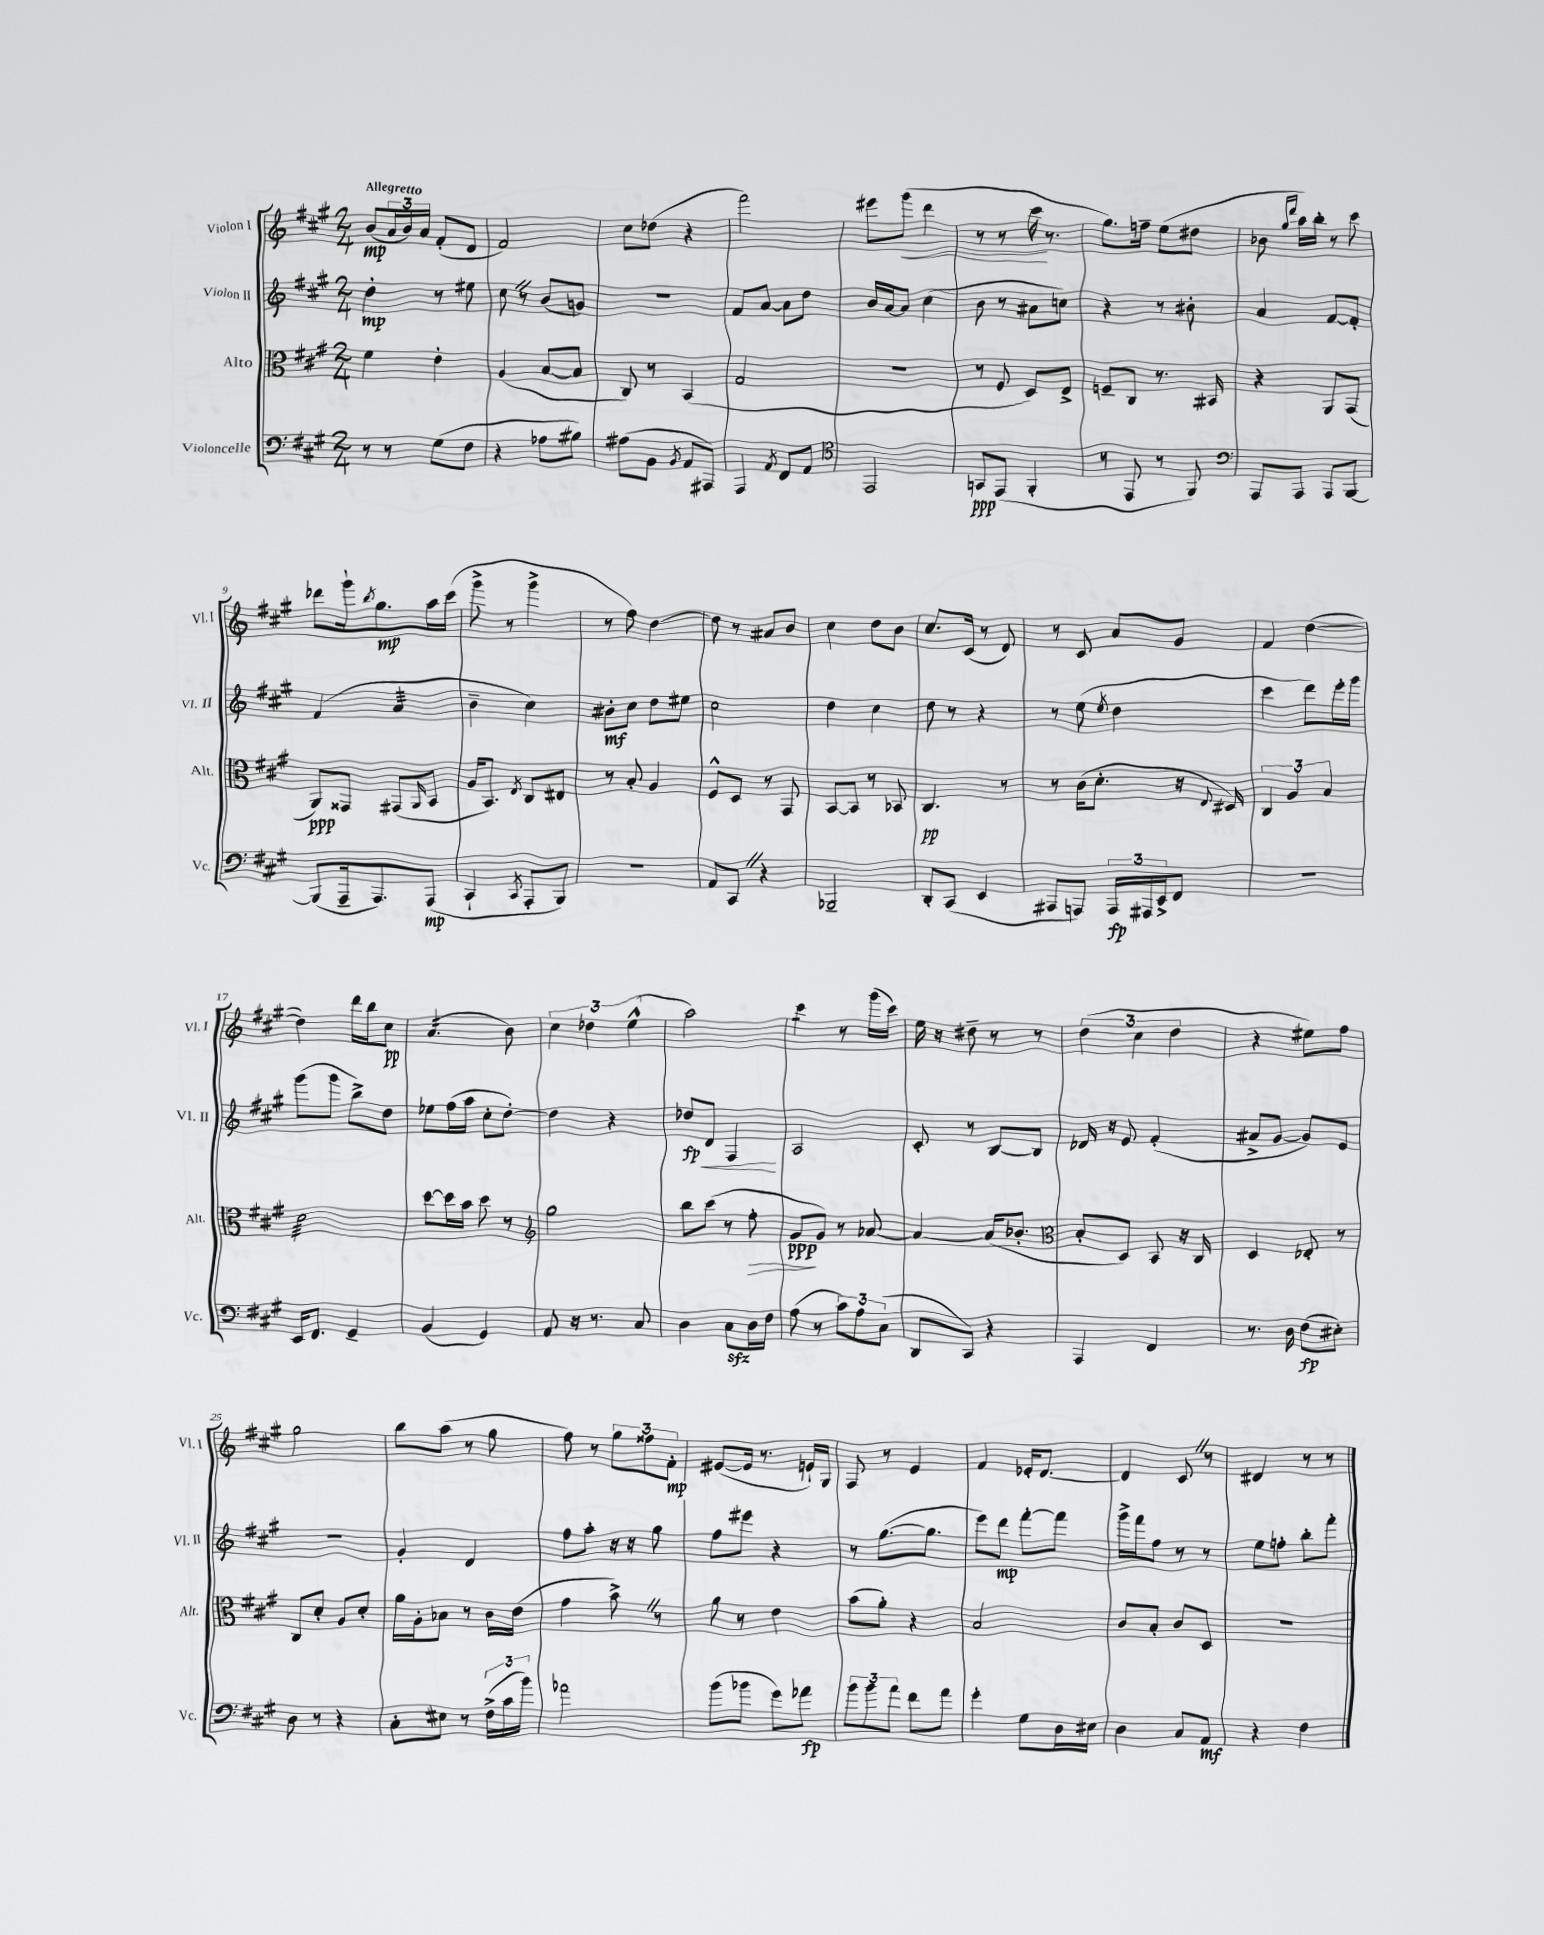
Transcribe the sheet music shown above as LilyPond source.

<<
\new StaffGroup <<
\new Staff = "s0" \with { instrumentName = "Violon I" shortInstrumentName = "Vl. I" } {
    \clef treble \key a \major \numericTimeSignature \time 2/4 \tempo "Allegretto"
    b'8\mp( \tuplet 3/2 { a'16 b'16) a'16 } fis'8-.( d'8 |
    fis'2) |
    cis''8 des''8( r4 |
    fis'''2) |
    eis'''8 gis'''8\<( d'''4 |
    r8 r8 cis'''16\! r8. |
    gis''8.) f''16-- e''8( dis''8 |
    bes'8 \grace { gis''16 d'''16 } a''16) b''16-. r8 cis'''8 |
    des'''8 gis'''16-! \acciaccatura { b''8 } gis''8.\mp a''16 cis'''16( |
    gis'''8-> r8 gis'''4-> |
    r8 fis''8) d''4~ |
    d''8 r8 ais'8 b'8 |
    cis''4 d''8 b'8 |
    cis''8. cis'16( r8 d'8) |
    r8 cis'8 a'8 gis'8 |
    fis'4 d''4~( |
    d''4) d'''16 b''16 cis''8\pp |
    a'4.:16( b'8) |
    \tuplet 3/2 { cis''4 des''4 e''4-^( } |
    a''2) |
    cis'''4:8 r8 gis'''16( cis'''16) |
    e''16 r16 dis''8-- r8 r8 |
    \tuplet 3/2 { d''4( cis''4 d''4 } |
    r4 eis''8) fis''8 |
    gis''2 |
    b''8 a''8( r8 gis''8 |
    fis''8) r8 \tuplet 3/2 { gis''8 fisis''8 fis'8-.\mp } |
    eis'8~( eis'16 r8. e'16-!) gis16 |
    fis8 r8 e'4 |
    fis'4 ees'16-. d'8.~ |
    d'4 cis'8 \once \override BreathingSign.text = \markup { \musicglyph "scripts.caesura.straight" } \breathe r8 |
    dis'4 r8 r8 \bar "|." |
}
\new Staff = "s1" \with { instrumentName = "Violon II" shortInstrumentName = "Vl. II" } {
    \clef treble \key a \major \numericTimeSignature \time 2/4
    d''4-.\mp r8 eis''8 |
    cis''8 \once \override BreathingSign.text = \markup { \musicglyph "scripts.caesura.straight" } \breathe r8 b'8( g'8) |
    R2 |
    fis'8 a'8~ a'8 d''8 |
    b'16 a'16~ a'8 cis''4( |
    b'8 r8 ais'8 c''8) |
    r4 r8 bis'8-. |
    a'4 fis'8~ fis'8-. |
    fis'4( a'4:32 |
    b'4-- cis''4) |
    bis'8-.\mf cis''8 d''8 eis''8 |
    cis''2 |
    d''4 cis''4 |
    d''8 r8 r4 |
    r8 e''8( \acciaccatura { e''8 } d''4 |
    cis'''4 d'''8) e'''16-. gis'''16 |
    gis'''8( gis'''8 b''8->) d''8 |
    ees''8 fis''16( a''16 cis''8-. d''8~-.) |
    d''4 r4 |
    des''8\fp\< d'8 fis4\! |
    a2 |
    cis'8-. r8 b8~ b8 |
    des'16 r16 e'8 fis'4-.( |
    ais'8-> gis'8~ gis'8) e'8 |
    R2 |
    gis'4-. d'4 |
    fis''8 a''8-. r16 r16 gis''8 |
    fis''8 eis'''8 r4 |
    r8 gis''8.~( gis''8. |
    e'''8) d'''8\mp fis'''8~-. fis'''8 |
    gis'''16-> fis'''16 fis''8 r8 r8 |
    e''8 f''8-. b''8-. fis'''8-. \bar "|." |
}
\new Staff = "s2" \with { instrumentName = "Alto" shortInstrumentName = "Alt." } {
    \clef alto \key a \major \numericTimeSignature \time 2/4
    fis'4 e'4-. |
    a4( b8~ b8 |
    cis8) r8 b,4( |
    gis2 |
    r2 |
    r8 fis8 d8) e8-> |
    f8-- cis8 r8. bis,16 |
    r4 a,8 gis,8( |
    a,8\ppp) gisis,8 gis,8( \grace { a,16 } b,8 |
    a16 b,8.) \acciaccatura { e8 } cis8 eis8 |
    r8 b8-. a4 |
    fis8-^ d8 r8 gis,8 |
    b,8~ b,8 r8 bes,8 |
    cis4.\pp r8 |
    r8 cis'16( d'8.-. r16 \appoggiatura { e8 } dis16) |
    \tuplet 3/2 { cis4 a4 b4 } |
    d'2:32 |
    d''8~ d''16 b'16 d''8 r8 |
    \clef treble gis''2 |
    b''8 cis'''8( r8 fis''8-.\> |
    gis'8\ppp\! gis'8) r8 aes'8~ |
    aes'4~ aes'16( bes'8.-. |
    \clef alto b8-. d8) b,8 r16 cis16 |
    d4 ees8-. r8 |
    cis8 d'8-. a8 d'8-. |
    a'16 a16-. bes8 r8 cis'16 e'16( |
    gis'4 b'8->) \once \override BreathingSign.text = \markup { \musicglyph "scripts.caesura.straight" } \breathe r8 |
    a'8 r8 e'4 |
    b'8( a'8-.) r4 |
    b2 |
    cis'8 b8-. cis'8 d8 |
    r2 \bar "|." |
}
\new Staff = "s3" \with { instrumentName = "Violoncelle" shortInstrumentName = "Vc." } {
    \clef bass \key a \major \numericTimeSignature \time 2/4
    r8 r8 gis8( fis8 |
    r4 aes8 bis8) |
    ais8( b,8 \acciaccatura { b,8 } a,8 ais,,8) |
    a,,4 \acciaccatura { a,8 } fis,8 a,8 |
    \clef tenor e,2 |
    g,8\ppp e,8( fis,4-. |
    r8 e,8 r8 fis,8) |
    \clef bass a,,8 a,,8 a,,8 b,,8~ |
    b,,8( a,,16-- a,,8.) a,,8\mp( |
    cis,4-! \acciaccatura { cis,8 } a,,8-. b,,8) |
    r2 |
    a,8 cis,8 \once \override BreathingSign.text = \markup { \musicglyph "scripts.caesura.straight" } \breathe r4 |
    bes,,2-- |
    d,8-. cis,8( e,4 |
    ais,,8 a,,8) \tuplet 3/2 { a,,16\fp ais,,16 e,16-> } fis,8 |
    R2 |
    e,16 fis,8. gis,4-- |
    b,4( gis,4) |
    a,8 r16 r8. cis8 |
    d4 cis8\sfz d16 fis16 |
    a8( r8 \tuplet 3/2 { cis'8) a8 cis8( } |
    d,8 cis,8) r4 |
    a,,4 fis,4 |
    r8. d16 fis8\fp( eis8-.) |
    d8 r8 r4 |
    cis8-. eis8 r8 \tuplet 3/2 { fis16->( cis'16 b'16) } |
    aes'2 |
    b'8( bes'8 gis'8) aes'8\fp |
    \tuplet 3/2 { b'8 b'8 a'8 } fis'8 a'8 |
    gis'4-. gis8 d16 eis16 |
    d4 cis8 a,8\mf |
    r4 fis4 \bar "|." |
}
>>
>>
